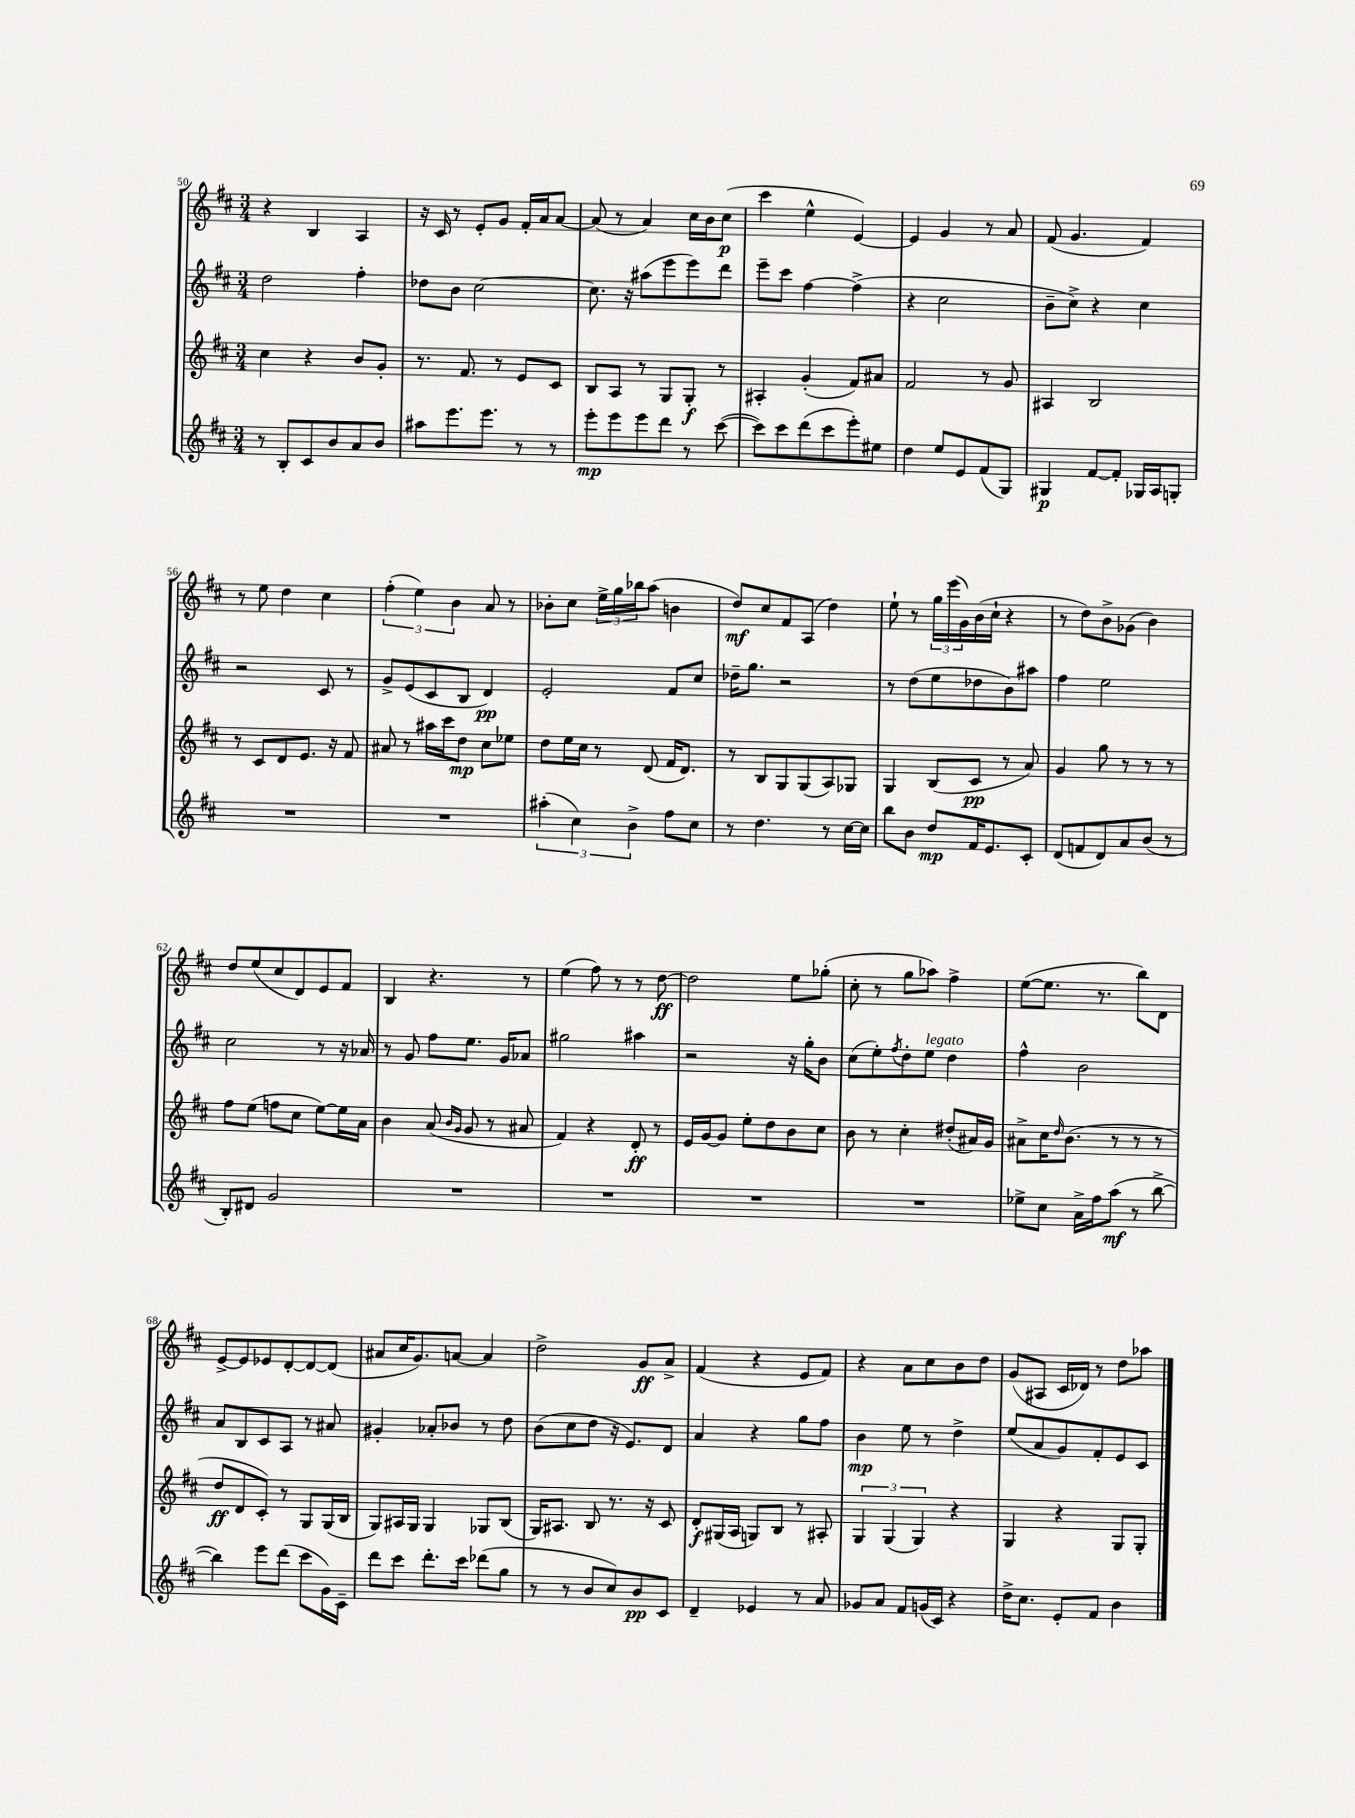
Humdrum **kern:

**kern	**kern	**kern	**kern
*staff4	*staff3	*staff2	*staff1
*clefG2	*clefG2	*clefG2	*clefG2
*k[f#c#]	*k[f#c#]	*k[f#c#]	*k[f#c#]
*M3/4	*M3/4	*M3/4	*M3/4
8r	4cc#\	2dd\	4r
8B'/L	.	.	.
8c#/	4r	.	4B/
8b/	.	.	.
8a/	8b/L	4ff#'\	4A/
8b/J	8g'/J	.	.
=	=	=	=
8aa#\L	8.r	8dd-\L	16r
.	.	.	16c#/
8.eee\	.	8b\J	8r
.	8.f#/	.	.
.	.	[2cc#\	8e'/L
8.eee\J	.	.	.
.	8r	.	8g/J
8r	8e/L	.	16f#'/LL
.	.	.	16a/J
8r	8c#/J	.	[8a/J
=	=	=	=
8eee'\L	8B/L	8.cc#\]	(8a/]
8eee\	8A/J	.	8r
.	.	16r	.
8eee\	8r	(8aa#\L	4a/)
8ddd\J	8G/L	8eee\	.
8r	8G'/J	8eee\)	16cc#\LL
.	.	.	16b\J
([8ccc#\	8r	8ddd\J	(8cc#\J
=	=	=	=
8ccc#\]L)	4A#'/	8eee~\L	4ccc#\
8ccc#\	.	8ccc#\J	.
(8ddd\	(4g'/	[4ff#\	4ee^^\
8ccc#\	.	.	.
8eee'\)	8f#/L)	(4ff#^\]	[4e/)
8ee#\J	8a#/J	.	.
=	=	=	=
4dd\	2f#/	4r	4e/]
8ee/L	.	2cc#\	4g/
8e/	.	.	.
(8f#/	8r	.	8r
8G/J)	8g/	.	8a/
=	=	=	=
4G#/	4A#/	8b~\L	(8f#/
.	.	8cc#^\J)	4.g/
[8f#/L	2B/	4r	.
8f#'/]J	.	.	.
16G-/LL	.	4cc#\	4f#/)
16A/J	.	.	.
8G'/J	.	.	.
=	=	=	=
2.r	8r	2r	8r
.	8c#/L	.	8ee\
.	8d/	.	4dd\
.	8.e/J	.	.
.	.	8c#/	4cc#\
.	16r	.	.
.	8f#/	8r	.
=	=	=	=
2.r	8a#/	8g^/L	(6ff#'\
.	8r	(8e/	.
.	.	.	6ee\)
.	16aa#\LL	8c#/	.
.	16ccc#\J	.	.
.	.	.	6b\
.	8dd\J	8B/J	.
.	8cc#\L	4d/)	8a/
.	8ee-\J	.	8r
=	=	=	=
(6aa#'\	8dd\L	2e'/	8b-'\L
.	16ee\L	.	8cc#\J
6cc#\)	.	.	.
.	16cc#\JJ	.	.
.	8r	.	24ee^\LL
.	.	.	24gg\
6b^\	.	.	24bb-\J
.	(8d/	.	(8aa\J
8ff#\L	16f#/LK	8f#/L	4b\
.	8.d/J)	.	.
8cc#\J	.	8cc#/J	.
=	=	=	=
8r	8r	16dd-~\LK	8dd/L)
.	.	8.gg\J	.
4.dd\	8B/L	.	8cc#/
.	8G/	2r	8f#/
.	(8G/	.	(8A/J
8r	8A/)	.	4dd\)
[16cc#\LL	8G-/J	.	.
16cc#\]JJ	.	.	.
=	=	=	=
8bb\L	4G/	8r	8ee`\
8b\J	.	(8dd\L	8r
8dd/L	(8B/L	8ee\	24gg\LL
.	.	.	(24eee\
.	.	.	24g\)
16f#/K	8c#/J	8dd-\	(16b\
8.e/	.	.	16cc#`\JJ
.	8r	8b\)	4r
8c#'/J	8a/)	8aa#\J	.
=	=	=	=
(8d/L	4g/	4ff#\	8r
8f/	.	.	8dd\L)
8d/)	8gg\	2ee\	8b^\
8a/	8r	.	(8g-\J
(8b/J	8r	.	4b\)
8r	8r	.	.
=	=	=	=
8B'/L)	8ff#\L	2cc#\	8dd/L
8d#/J	(8ee\J	.	(8ee/
2g/	8ff\L	.	8cc#/
.	8cc#\J	.	8d/)
.	[8ee\L)	8r	8e/
.	16ee\]L	16r	8f#/J
.	16a\JJ	16a-/	.
=	=	=	=
2.r	4b\	8r	4B/
.	.	8g/	.
.	(8a/	8ff#\L	4.r
.	16qqb/LL	.	.
.	16qqg/JJ	.	.
.	8g/	8.ee\J	.
.	8r	.	.
.	.	16g/LK	.
.	8a#/	8a-/J	8r
=	=	=	=
2.r	4f#/)	2gg#\	(4ee\
.	4r	.	8ff#\)
.	.	.	8r
.	8d'/	4aa#\	8r
.	8r	.	[8dd\
=	=	=	=
2.r	16e/LL	2r	2dd\]
.	[16g/J	.	.
.	8g/]J	.	.
.	8ee'\L	.	.
.	8dd\	.	.
.	8b\	16r	8ee\L
.	.	16gg'\LK	.
.	8cc#\J	8b\J	(8gg-'\J
=	=	=	=
2.r	8b\	(8cc#\L	8cc#'\
.	8r	8ee'\)	8r
.	.	8qff#/	.
.	4cc#'\	8dd'\	8gg\L
.	.	8ee\J	8aa-\J)
.	(8dd#'/L	4dd\	4ff#^\
.	16a#/L)	.	.
.	16g/JJ	.	.
=	=	=	=
8ee-^\L	8a#^\L	4ff#^^\	([8ee\L
8cc#\J	16cc#\K	.	8.ee\]J
.	16qqdd/	.	.
.	(8.b\J	.	.
16a^\LL	.	2b\	.
16ff#\J	.	.	8.r
(8aa\J	8r	.	.
8r	8r	.	8bb\L)
[8bb^\	8r	.	8d\J
=	=	=	=
4bb\])	8dd/L	8a/L	[8e^/L
.	8d/	8B/	8e/]
8eee\L	8c#'/J)	8c#/	8e-/
(8ddd\J	8r	8A/J	[8d'/
8ccc#\L	8G/L	8r	8d/_
16g\L)	(16G/L	8a#/	(8d/]J
16c#~\JJ	16B/JJ	.	.
=	=	=	=
8ddd\L	8G/L)	4g#'/	8a#/L
8ccc#\J	16A#/L	.	16cc#/K
.	16G/JJ	.	8.g/)
8.ddd'\L	4G/	8a-'/L	.
.	.	8b-/J	[8a/J
16ccc#\Jk	.	.	.
(8ddd-\L	8G-/L	8r	4a/]
8gg\J	(8B/J	8dd\	.
=	=	=	=
8r	16G/LK)	(8b\L	2dd^\
.	8.A#/J	.	.
8r	.	8cc#\	.
8b/L	8B/	8dd\J	.
8cc#/)	8.r	16r	.
.	.	8.e/L)	.
8b/	.	.	8g/L
.	16r	.	.
8c#/J	8c#/	8d/J	8a^/J
=	=	=	=
4d~/	8d'/L	4a/	(4f#/
.	(16G#/L	.	.
.	16A/JJ	.	.
4e-/	8G/L)	4r	4r
.	8B/J	.	.
8r	8r	8gg\L	8e/L
8a/	8A#'/	8ff#\J	8f#/J)
=	=	=	=
8g-/L	6G/	4b\	4r
8a/J	.	.	.
.	(6G/	.	.
8f#/L	.	8ee\	8a\L
.	6G/)	.	.
(16g/L	.	8r	8cc#\
16c#/JJ)	.	.	.
4r	4r	4dd^\	8b\
.	.	.	8dd\J
=	=	=	=
16dd^\LK	4G/	(8ee/L	(8g/L
8.cc#\J	.	.	.
.	.	8a/	8A#/J
8e'/L	4r	8g/)	16c#/LL
.	.	.	16d-/JJ)
8f#/J	.	8f#'/	8r
4b\	8G/L	8e/	8dd\L
.	8G'/J	8c#/J	8aa-\J
==	==	==	==
*-	*-	*-	*-
